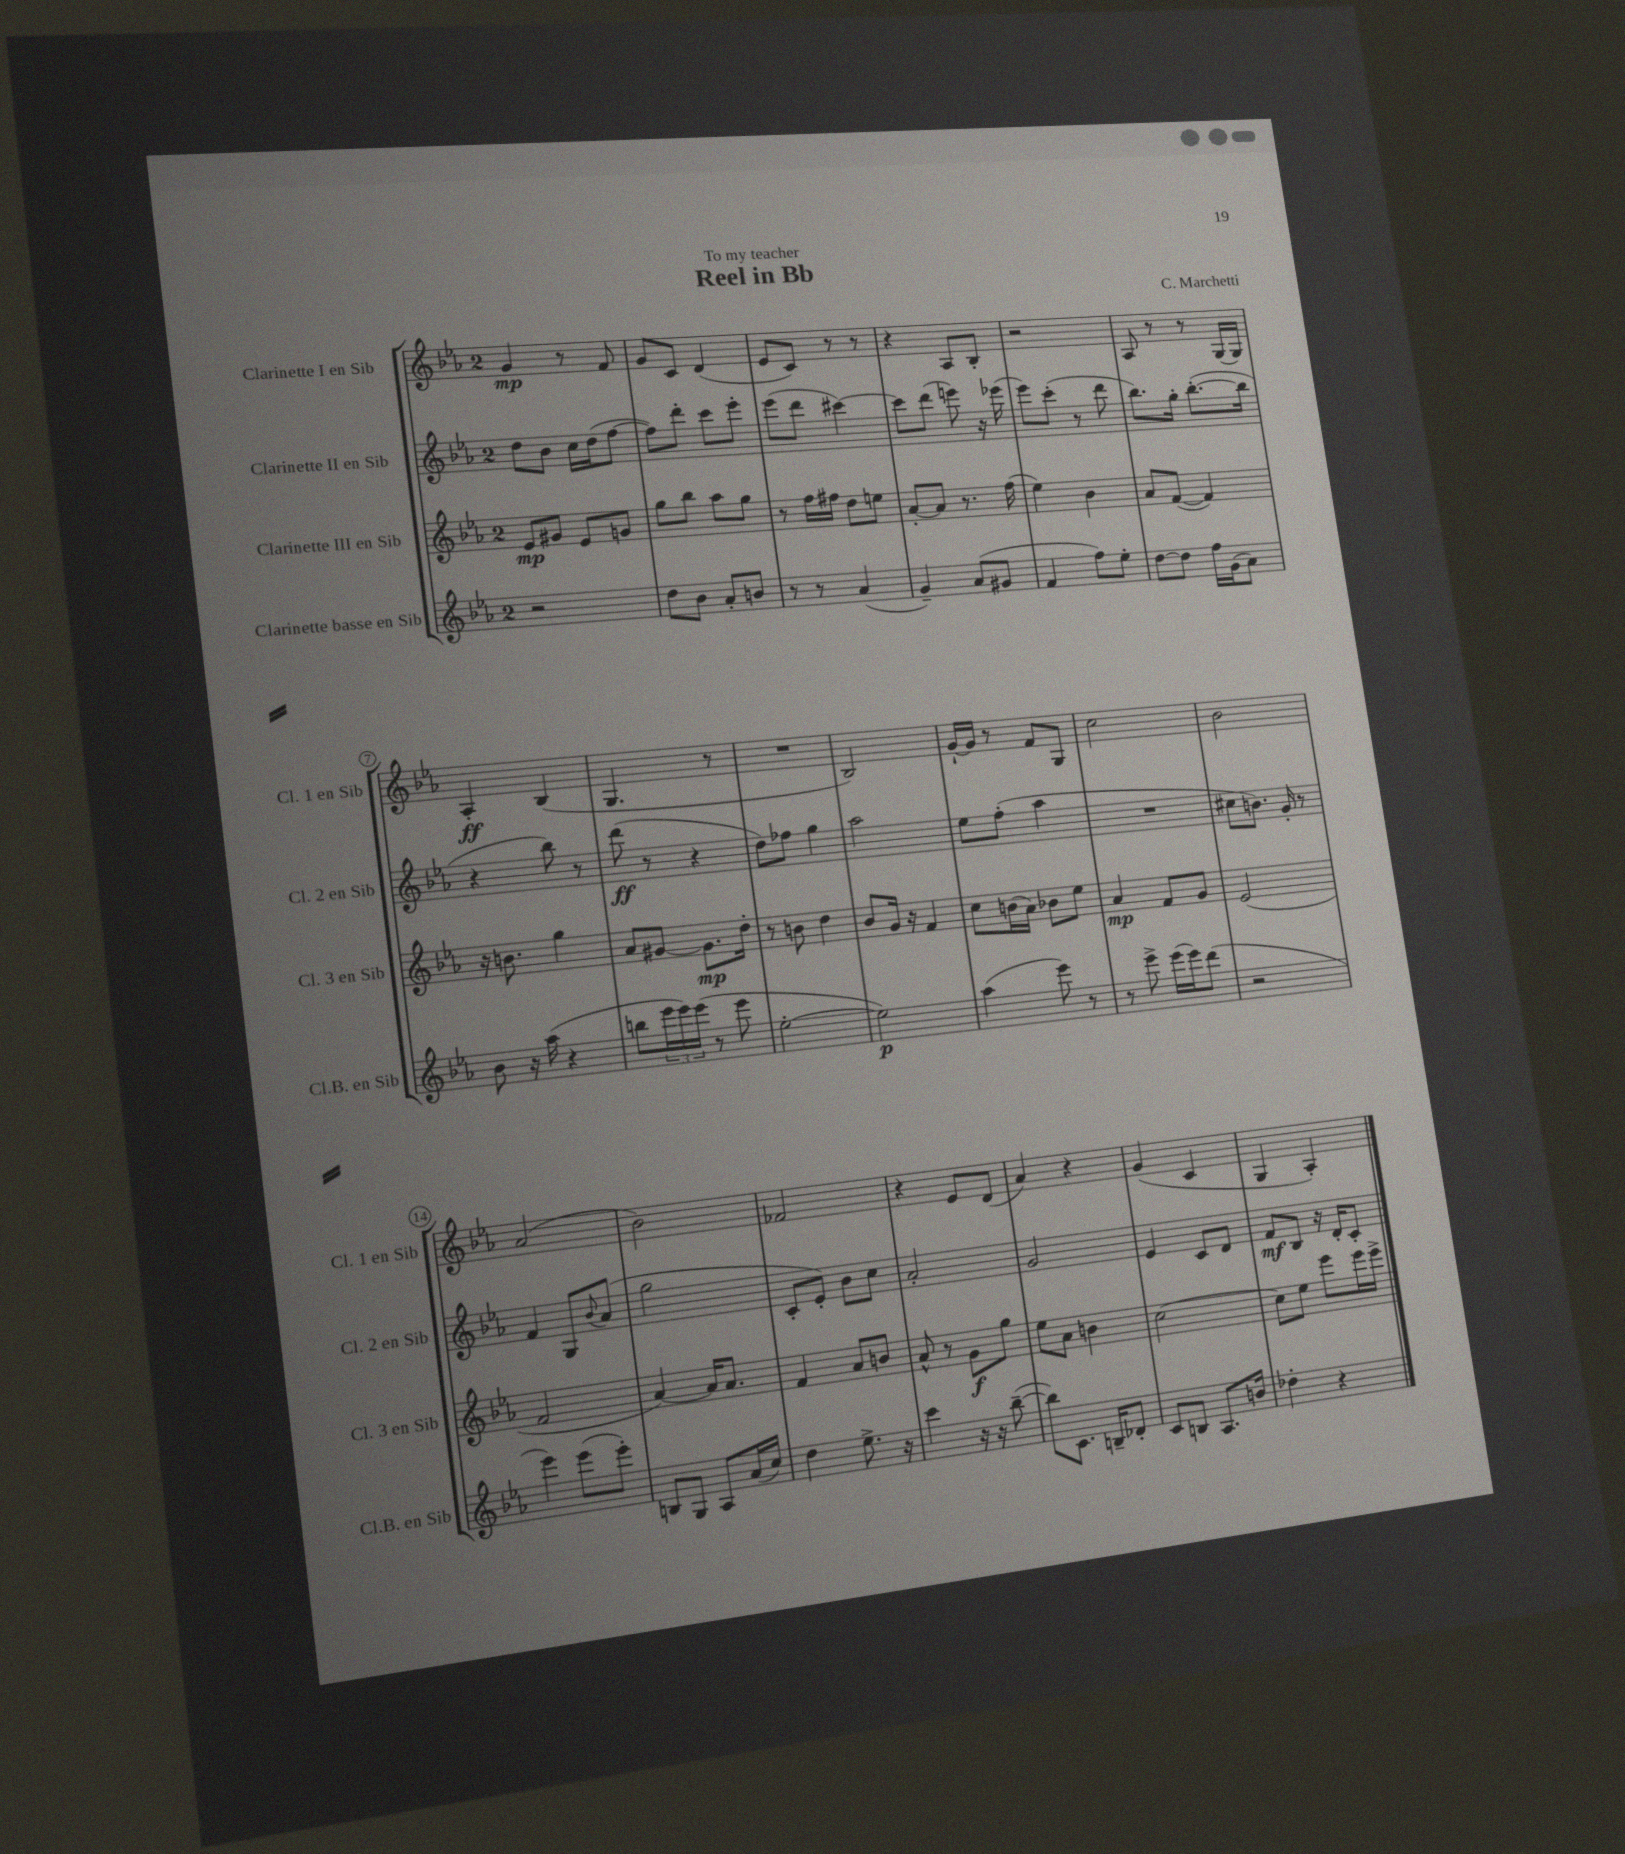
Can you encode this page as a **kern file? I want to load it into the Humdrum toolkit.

**kern	**dynam	**kern	**dynam	**kern	**dynam	**kern	**dynam
*part4	*part4	*part3	*part3	*part2	*part2	*part1	*part1
*staff4	*staff4	*staff3	*staff3	*staff2	*staff2	*staff1	*staff1
*I"Clarinette basse en Sib	*	*I"Clarinette III en Sib	*	*I"Clarinette II en Sib	*	*I"Clarinette I en Sib	*
*I'Cl.B. en Sib	*	*I'Cl. 3 en Sib	*	*I'Cl. 2 en Sib	*	*I'Cl. 1 en Sib	*
*clefG2	*	*clefG2	*	*clefG2	*	*clefG2	*
*k[b-e-a-]	*	*k[b-e-a-]	*	*k[b-e-a-]	*	*k[b-e-a-]	*
*M2/4	*	*M2/4	*	*M2/4	*	*M2/4	*
=1	=1	=1	=1	=1	=1	=1	=1
2r	.	8e-/L	mp	8dd\L	.	4g/	mp
.	.	8g#X/J	.	8b-\J	.	.	.
.	.	8e-/L	.	16cc\LL	.	8r	.
.	.	.	.	(16dd\J	.	.	.
.	.	8gn/J	.	[8ff\J	.	8f/	.
=2	=2	=2	=2	=2	=2	=2	=2
8dd\L	.	8gg\L	.	8ff\L])	.	8g/L	.
8b-\J	.	8bb-\J	.	8ddd'\J	.	8c/J	.
8a-'/L	.	8aa-\L	.	8ccc\L	.	(4d/	.
8bn/J	.	8gg\J	.	8eee-'\J	.	.	.
=3	=3	=3	=3	=3	=3	=3	=3
8r	.	8r	.	(8eee-\L	.	8e-/L	.
8r	.	16ff\LL	.	8ddd\J	.	8c/J)	.
.	.	16ff#X\JJ	.	.	.	.	.
(4a-/	.	8dd\L	.	[4ccc#X\)	.	8r	.
.	.	8een\J	.	.	.	8r	.
=4	=4	=4	=4	=4	=4	=4	=4
4g~/)	.	[8a-'/L	.	8ccc#\L]	.	4r	.
.	.	8a-/J]	.	(8ddd\J	.	.	.
(8a-/L	.	8.r	.	8eeen\)	.	8A-/L	.
8g#X/J	.	.	.	16r	.	8B-'/J	.
.	.	(16ff\	.	(16eee-X\	.	.	.
=5	=5	=5	=5	=5	=5	=5	=5
4f/	.	4ee-\)	.	8eee-\L)	.	2r	.
.	.	.	.	(8ccc'\J	.	.	.
8ff\L)	.	4b-\	.	8r	.	.	.
8ee-'\J	.	.	.	8ddd\	.	.	.
=6	=6	=6	=6	=6	=6	=6	=6
[8dd\L	.	8a-/L	.	8.bb-\L)	.	8A-/	.
8dd\J]	.	([8f/J	.	.	.	8r	.
.	.	.	.	16gg'\Jk	.	.	.
16ff\LL	.	4f/])	.	([8.bb-'\L	.	8r	.
(16g\J	.	.	.	.	.	.	.
8a-\J)	.	.	.	.	.	(16G/LL	.
.	.	.	.	16bb-\Jk]	.	16G/JJ)	.
!!LO:LB:g=z
=7	=7	=7	=7	=7	=7	=7	=7
8b-\	.	16r	.	4r	.	4A-'/	ff
.	.	8.bn\	.	.	.	.	.
16r	.	.	.	.	.	.	.
(16aa-\	.	.	.	.	.	.	.
4r	.	4gg\	.	8bb-\)	.	(4B-/	.
.	.	.	.	8r	.	.	.
=8	=8	=8	=8	=8	=8	=8	=8
8bbn\L	.	8a-/L	.	(8ddd\	ff	4.G/	.
24eee-\L	.	[8g#X/J	.	8r	.	.	.
24eee-\)	.	.	.	.	.	.	.
(24eee-\JJ	.	.	.	.	.	.	.
8r	.	8.g#\L]	mp	4r	.	.	.
8eee-\	.	.	.	.	.	8r	.
.	.	16dd'\Jk	.	.	.	.	.
=9	=9	=9	=9	=9	=9	=9	=9
[2ee-'\	.	8r	.	8dd\L)	.	2r	.
.	.	8bn\	.	8ff-X\J	.	.	.
.	.	4dd\	.	4gg\	.	.	.
=10	=10	=10	=10	=10	=10	=10	=10
2ee-\])	p	8b-/L	.	2aa-\	.	2B-/)	.
.	.	16g/Jk	.	.	.	.	.
.	.	16r	.	.	.	.	.
.	.	4f/	.	.	.	.	.
=11	=11	=11	=11	=11	=11	=11	=11
(4aa-\	.	8cc\L	.	8ee-\L	.	[16g`/LL	.
.	.	.	.	.	.	16g/JJ]	.
.	.	(16bn\L	.	(8ff'\J	.	8r	.
.	.	16a-\JJ)	.	.	.	.	.
8eee-\)	.	8b-X\L	.	4aa-\	.	8f/L	.
8r	.	8ee-\J	.	.	.	8G/J	.
=12	=12	=12	=12	=12	=12	=12	=12
8r	.	4a-/	mp	2r	.	2cc\	.
8eee-^\	.	.	.	.	.	.	.
(16eee-\LL	.	8f/L	.	.	.	.	.
16eee-\J)	.	.	.	.	.	.	.
(8ddd\J	.	8g/J	.	.	.	.	.
=13	=13	=13	=13	=13	=13	=13	=13
2r	.	(2e-/	.	8cc#X\L	.	2b-\	.
.	.	.	.	8.bn\J)	.	.	.
.	.	.	.	16g'/	.	.	.
.	.	.	.	8r	.	.	.
!!LO:LB:g=z
=14	=14	=14	=14	=14	=14	=14	=14
4eee-\)	.	2f/	.	4f/	.	(2a-/	.
(8eee-\L	.	.	.	8G/L	.	.	.
.	.	.	.	8qqb-/	.	.	.
8eee-'\J)	.	.	.	(8a-/J	.	.	.
=15	=15	=15	=15	=15	=15	=15	=15
8Bn/L	.	[4a-/)	.	2gg\	.	2b-\)	.
8G/J	.	.	.	.	.	.	.
8A-/L	.	16a-/KL]	.	.	.	.	.
.	.	8.a-/J	.	.	.	.	.
(16a-/L	.	.	.	.	.	.	.
16cc/JJ)	.	.	.	.	.	.	.
=16	=16	=16	=16	=16	=16	=16	=16
4dd\	.	4f/	.	8c'/L	.	2f-X/	.
.	.	.	.	8e-'/J)	.	.	.
8.ee-^\	.	8a-/L	.	8b-\L	.	.	.
.	.	8bn/J	.	8cc\J	.	.	.
16r	.	.	.	.	.	.	.
=17	=17	=17	=17	=17	=17	=17	=17
4ccc\	.	8a-^^/	.	2a-'/	.	4r	.
.	.	8r	.	.	.	.	.
16r	.	8g\L	f	.	.	8e-/L	.
16r	.	.	.	.	.	.	.
([8bb-~\	.	8gg\J	.	.	.	(8d/J	.
=18	=18	=18	=18	=18	=18	=18	=18
8bb-\L])	.	8ee-\L	.	2g/	.	4a-/)	.
8.c\J	.	8a-\J	.	.	.	.	.
.	.	4bn\	.	.	.	4r	.
16Bn~/KL	.	.	.	.	.	.	.
8d-X'/J	.	.	.	.	.	.	.
=19	=19	=19	=19	=19	=19	=19	=19
8c/L	.	[2cc\	.	4e-/	.	(4g/	.
8Bn/J	.	.	.	.	.	.	.
8.A-/L	.	.	.	8c/L	.	4c/	.
.	.	.	.	8d/J	.	.	.
16bn/Jk	.	.	.	.	.	.	.
=20	=20	=20	=20	=20	=20	=20	=20
4dd-X'\	.	8cc\L]	.	8f/L	mf	4G/	.
.	.	8ee-\J	.	8B-/J	.	.	.
4r	.	8eee-\L	.	16r	.	4A-'/)	.
.	.	.	.	16d'/KL	.	.	.
.	.	16eee-\L	.	8c'/J	.	.	.
.	.	16eee-^\JJ	.	.	.	.	.
==	==	==	==	==	==	==	==
*-	*-	*-	*-	*-	*-	*-	*-
